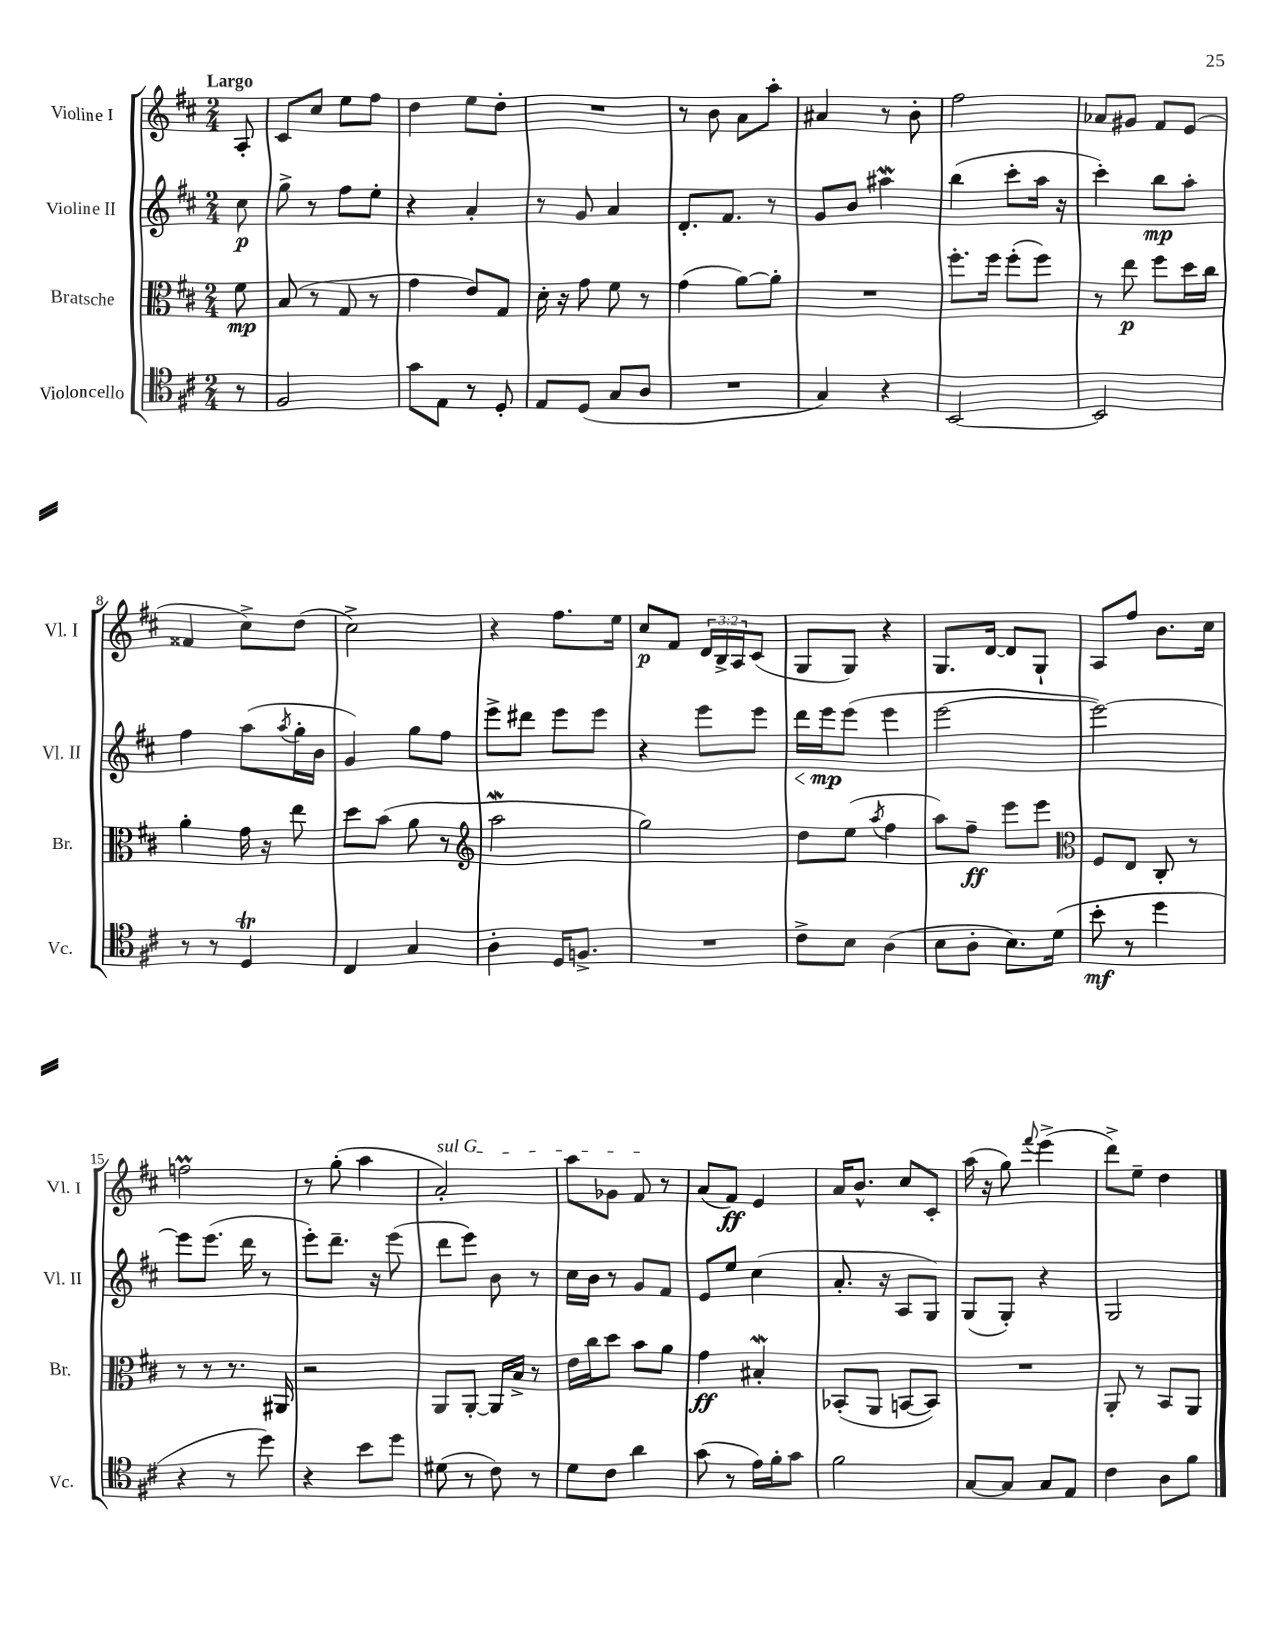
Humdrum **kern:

**kern	**kern	**kern	**kern
*staff4	*staff3	*staff2	*staff1
*clefC4	*clefC3	*clefG2	*clefG2
*k[f#c#]	*k[f#c#]	*k[f#c#]	*k[f#c#]
*M2/4	*M2/4	*M2/4	*M2/4
8r	8f#\	8cc#\	8A'/
=	=	=	=
2F#/	(8B/	8gg^\	8c#/L
.	8r	8r	8cc#/J
.	8G/	8ff#\L	8ee\L
.	8r	8ee'\J	8ff#\J
=	=	=	=
8g\L	4g\	4r	4dd\
8E\J	.	.	.
8r	8e/L)	4a'/	8ee\L
8D'/	8G/J	.	8dd'\J
=	=	=	=
8E/L	16d'\	8r	2r
.	16r	.	.
(8D/J	8g\	8g/	.
8G/L	8f#\	4a/	.
8A/J	8r	.	.
=	=	=	=
2r	(4g\	8.d'/L	8r
.	.	.	8b\
.	.	8.f#/J	.
.	[8a\L)	.	8a\L
.	8a'\]J	8r	8aa'\J
=	=	=	=
4G/)	2r	8g/L	4a#/
.	.	8b/J	.
4r	.	4aa#\	8r
.	.	.	8b'\
=	=	=	=
[2BB/	8.ff#'\L	(4bb\	2ff#\
.	16ff#\Jk	.	.
.	(8ff#'\L	8ccc#'\L	.
.	8ff#\J)	16aa\Jk	.
.	.	16r	.
=	=	=	=
2BB/]	8r	4ccc#'\)	8a-/L
.	8ee\	.	8g#/J
.	8ff#\L	8bb\L	8f#/L
.	16dd\L	8aa'\J	(8e/J
.	16cc#\JJ	.	.
=	=	=	=
8r	4a'\	4ff#\	4f##/
8r	.	.	.
4D/	16g\	(8aa\L	8cc#^\L)
.	16r	.	.
.	.	8qaa/	.
.	8ee\	16gg'\L	(8dd\J
.	.	16b\JJ	.
=	=	=	=
4C#/	8dd\L	4g/)	2cc#^\)
.	(8b\J	.	.
4G/	8a\	8gg\L	.
.	8r	8ff#\J	.
=	=	=	=
*	*clefG2	*	*
4A'\	2aa\	8eee^\L	4r
.	.	8ddd#\J	.
16D/LK	.	8eee\L	8.ff#\L
8.F^/J	.	.	.
.	.	8eee\J	.
.	.	.	16ee\Jk
=	=	=	=
2r	2gg\)	4r	8cc#/L
.	.	.	8f#/J
.	.	8eee\L	24d/LL
.	.	.	24B^/
.	.	.	24A/J
.	.	8eee\J	(8c#/J
=	=	=	=
8c#^\L	8dd\L	16ddd\LL	8G/L
.	.	16eee\J	.
8B\J	(8ee\J	(8eee\J	8G/J)
.	8qaa/	.	.
(4A\	4ff#\	4eee\	4r
=	=	=	=
8B\L	8aa\L)	[2eee\	8.G/L
8A'\J	8ff#~\J	.	.
.	.	.	[16d/Jk
8.B\L)	8eee\L	.	8d/]L
.	8eee\J	.	8G`/J
(16d\Jk	.	.	.
=	=	=	=
*	*clefC3	*	*
8b'\	8F#/L	2eee\_)	8A/L
8r	8E/J	.	8ff#/J
4dd\	8C#'/	.	8.b\L
.	8r	.	.
.	.	.	16cc#\Jk
=	=	=	=
4r	8r	8eee\]L	2ff\
.	8r	(8.eee\J	.
8r	8.r	.	.
.	.	16ddd\	.
8dd\)	.	8r	.
.	16AA#/	.	.
=	=	=	=
4r	2r	8eee'\L)	8r
.	.	8.ddd~\J	(8gg'\
8b\L	.	.	4aa\
.	.	16r	.
8dd\J	.	(8eee\	.
=	=	=	=
(8d#\	8AA/L	8ddd\L	2a'/)
8r	[8AA'/J	8eee\J)	.
8c#\)	16AA/]LL	8b\	.
.	16B^/JJ	.	.
8r	8r	8r	.
=	=	=	=
8d\L	16e\LL	16cc#\LL	8aa\L
.	16cc#\J	16b\JJ	.
8c#\J	8dd\J	8r	8g-\J
4a\	8b\L	8g/L	8f#/
.	8a\J	8f#/J	8r
=	=	=	=
(8g\	4g\	8e/L	(8a/L
8r	.	8ee/J	8f#/J)
16e\LL)	4B#'/	(4cc#\	4e/
16f#'\J	.	.	.
8g\J	.	.	.
=	=	=	=
2f#\	(8BB-'/L	8.a'/	16a/LK
.	.	.	8.b^^/J
.	8AA/J	.	.
.	.	16r	.
.	[8BB/L	8A/L	8cc#/L
.	8BB/]J)	8G/J)	8c#'/J
=	=	=	=
[8G/L	2r	(8G/L	(16aa\
.	.	.	16r
8G/]J	.	8G'/J)	8gg\)
.	.	.	8qqfff#/
8G/L	.	4r	(4eee^\
8E/J	.	.	.
=	=	=	=
4c#\	8AA'/	2G/	8ddd^\L)
.	8r	.	8ee~\J
8A\L	8BB/L	.	4dd\
8f#\J	8AA/J	.	.
==	==	==	==
*-	*-	*-	*-
